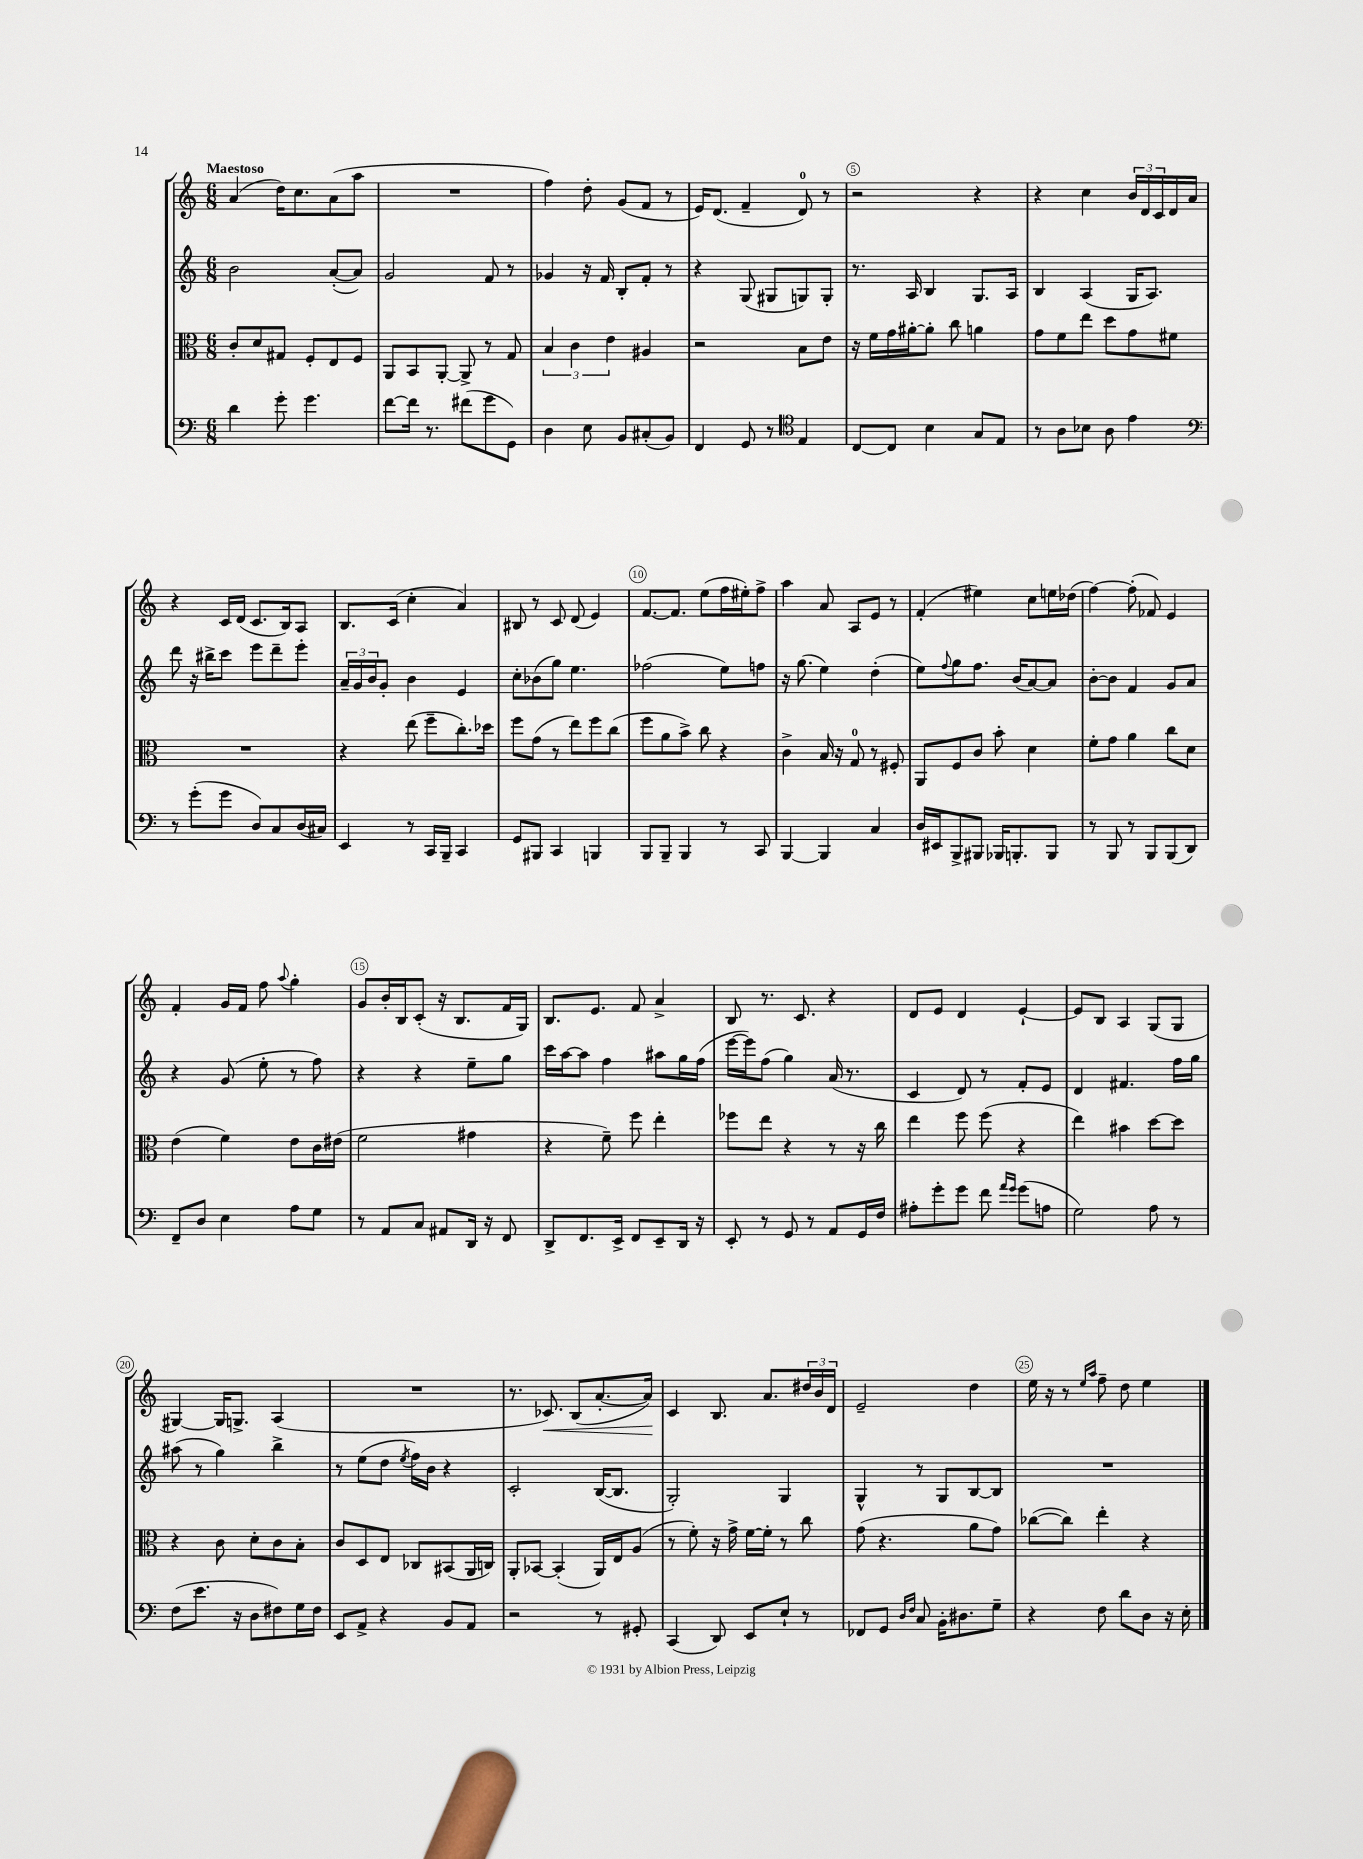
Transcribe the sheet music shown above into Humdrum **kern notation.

**kern	**kern	**kern	**kern
*staff4	*staff3	*staff2	*staff1
*clefF4	*clefC3	*clefG2	*clefG2
*k[]	*k[]	*k[]	*k[]
*M6/8	*M6/8	*M6/8	*M6/8
4d	8c'	2b	(4a
.	8d	.	.
8g'	8G#	.	16dd)
.	.	.	8.cc
4.g	8F'	.	.
.	8E	([8a'	(8a
.	8F	8a])	8aa
=	=	=	=
[8f	8AA	2g	2.r
16f]	8BB	.	.
8.r	.	.	.
.	[8AA'	.	.
(8f#	8AA^]	.	.
8g	8r	8f	.
8GG)	8G	8r	.
=	=	=	=
4D	6B	4g-	4ff)
.	6c	.	.
8E	.	16r	8dd'
.	.	16f	.
.	6e	.	.
8BB	.	8B'	(8g
(8C#'	4A#	8f'	8f
8BB)	.	8r	8r
=	=	=	=
4FF	2r	4r	16e)
.	.	.	(8.d
8GG	.	(8G	4f~
8r	.	8G#	.
*clefC4	*	*	*
4E	8B	8G)	8d)
.	8e	8G'	8r
=	=	=	=
[8C	16r	8.r	2r
.	16f	.	.
8C]	16g	.	.
.	[16a#'	16A	.
4B	8a#']	4B	.
.	8cc	.	.
8G	4a	8.G	4r
8E	.	.	.
.	.	16A	.
=	=	=	=
8r	8g	4B	4r
8A	8f	.	.
8B-	8ee	(4A	4cc
8A	8dd	.	.
4e	8g	16G	24b
.	.	.	24d
.	.	8.A)	.
.	.	.	24c
.	8f#	.	16d
.	.	.	16a
=	=	=	=
*clefF4	*	*	*
8r	2.r	8ddd	4r
(8g'	.	16r	.
.	.	16bb#^	.
8g	.	8ccc	16c
.	.	.	(16d
8D)	.	8eee	8.c
8C	.	8ddd~	.
.	.	.	16B)
(16D	.	8eee'	8A
16C#)	.	.	.
=	=	=	=
4EE	4r	24a~	8.B
.	.	24g	.
.	.	24b	.
.	.	8g'	.
.	.	.	(16c
8r	(8ee	4b	4cc'
16CC	8ff~	.	.
16BBB~	.	.	.
4CC	8.cc')	4e	4a)
.	16dd-	.	.
=	=	=	=
8GG	8ff	8cc'	8B#
8BBB#	(8g	(8b-	8r
4CC	8r	8gg)	8c
.	8ee)	4.ee	(8d
4BBB	8ff	.	4e)
.	(8cc	.	.
=	=	=	=
8BBB	8ff	(2ff-	[8.f
8BBB~	8a	.	.
.	.	.	8.f]
4BBB	8b^)	.	.
.	8cc	.	(8ee
8r	4r	8ee)	16ff
.	.	.	16ee#')
8CC	.	8ff	8ff^
=	=	=	=
[4BBB	4c^	16r	4aa
.	.	(8.gg	.
4BBB]	16B	4ee)	8a
.	16r	.	.
.	8G	.	8A
4C	8r	(4dd'	8e
.	8F#'	.	8r
=	=	=	=
16D	8AA	8ee)	(4f'
16EE#	.	.	.
.	.	8qqff	.
8BBB^	8F	8gg	.
8BBB#	8c	8.ff	4ee#)
16BBB-	8b'	.	.
8.BBB'	.	(16b	.
.	4d	[8a)	8cc
8BBB	.	8a]	16ee
.	.	.	(16dd-
=	=	=	=
8r	8f'	[8b'	[4ff)
8BBB	8g	8b]	.
8r	4a	4f	(8ff']
8BBB	.	.	8f-)
(8BBB	8cc	8g	4e
8DD)	8d	8a	.
=	=	=	=
8FF~	(4e	4r	4f'
8D	.	.	.
4E	4f)	(8g	16g
.	.	.	16f
.	.	8ee'	8ff
.	.	.	8qqaa
8A	8e	8r	4gg'
8G	16c	8ff)	.
.	(16e#	.	.
=	=	=	=
8r	2f	4r	8g
8AA	.	.	16b'
.	.	.	16B
8C	.	4r	(8c'
8AA#	.	.	16r
.	.	.	8.B
16DD	4g#	8ee~	.
16r	.	.	.
8FF	.	8gg	16f
.	.	.	16G)
=	=	=	=
8DD^	4r	16ccc	8.B
.	.	[16aa	.
8.FF	.	8aa]	.
.	.	.	8.e
.	8f~)	4ff	.
16EE^	.	.	.
8FF	8ff	.	8f
8EE~	4ee'	8aa#	4a^
16DD	.	16gg	.
16r	.	(16ff	.
=	=	=	=
8EE'	8ff-	[16eee	8B
.	.	16eee])	.
8r	8ee	(8ff	8.r
8GG	4r	4gg)	.
.	.	.	8.c
8r	.	.	.
8AA	8r	(16a	4r
.	.	8.r	.
16GG	16r	.	.
16F	16cc	.	.
=	=	=	=
8A#'	4ee	4c	8d
8g'	.	.	8e
8g	8ff	8d)	4d
8f	(8ff	8r	.
16qqa	.	.	.
16qqg	.	.	.
(8g	4r	8f'	[4e`
8A	.	8e	.
=	=	=	=
2G)	4ee)	4d	8e]
.	.	.	8B
.	4b#	4.f#	4A
8A	[8dd	.	(8G
8r	8dd]	16ff	8G
.	.	16gg	.
=	=	=	=
(8F	4r	(8aa#	[4G#)
8.e	.	8r	.
.	8c	4gg)	16G#]
16r	.	.	8.G^
8D	8d'	.	.
8F#)	8c	4bb^	(4A
16G	8B'	.	.
16F#	.	.	.
=	=	=	=
8EE	8c	8r	2.r
8AA^	8D	(8ee	.
4r	8E	8dd	.
.	.	8qee	.
.	8C-	16ff)	.
.	.	16b	.
8BB	(8BB#	4r	.
8AA	16AA	.	.
.	16C)	.	.
=	=	=	=
2r	8AA'	2c'	8.r
.	[8BB-	.	.
.	.	.	8.c-)
.	(4BB-']	.	.
.	.	.	(8B
8r	16AA)	([16B	[8.a'
.	16E	8.B]	.
8GG#'	(8A	.	.
.	.	.	16a])
=	=	=	=
(4CC	8r	2G')	4c
.	8f')	.	.
8DD)	16r	.	8.B
.	16g^	.	.
8EE	[16f	.	.
.	16f']	.	8.a
8E`	8r	4G	.
8r	8cc	.	24dd#
.	.	.	24b
.	.	.	24d
=	=	=	=
8FF-	(8g	4G^^	2e~
8GG	4.r	.	.
16qqD	.	.	.
16qqF	.	.	.
8C	.	8r	.
16BB'	.	8G	.
8.D#	.	.	.
.	8a	[8B	4dd
8G~	8g)	8B]	.
=	=	=	=
4r	([8cc-	2.r	16ee
.	.	.	16r
.	8cc-])	.	8r
.	.	.	16qqee
.	.	.	16qqaa
8F	4ee'	.	8ff~
8d	.	.	8dd
8D	4r	.	4ee
16r	.	.	.
16E'	.	.	.
==	==	==	==
*-	*-	*-	*-
